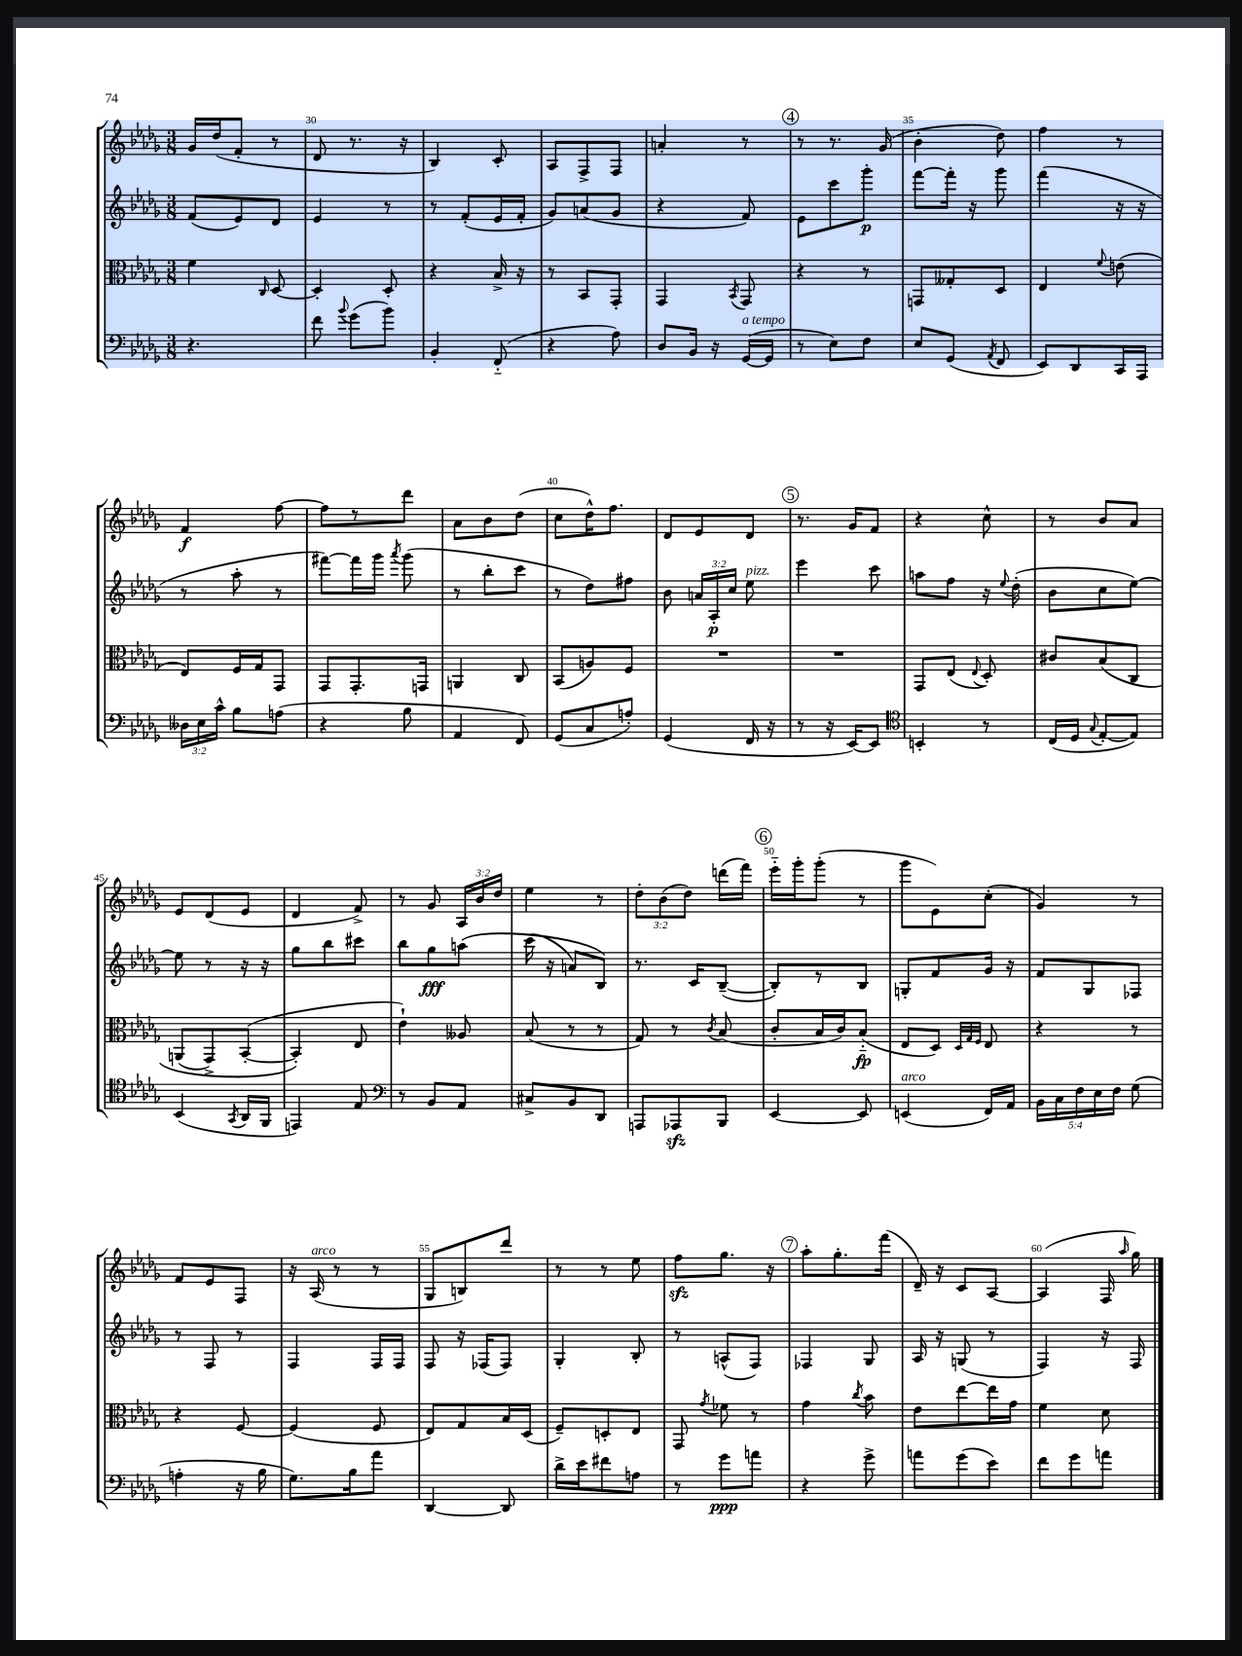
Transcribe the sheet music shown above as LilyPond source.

<<
\new StaffGroup <<
\new Staff = "s0" {
    \clef treble \key des \major \numericTimeSignature \time 3/8 \override Staff.TupletNumber.text = #tuplet-number::calc-fraction-text
    \autoBeamOff ges'16[ des''16( f'8]-. r8 |
    des'8 r8. r16 |
    bes4) c'8-. |
    aes8[ f8-> f8] |
    a'4-. r8 |
    \mark \markup { \circle "4" } r8 r8. ges'16( |
    bes'4-. des''8) |
    f''4 r8 |
    f'4\f f''8~ |
    f''8[ r8 des'''8] |
    aes'8[ bes'8 des''8]( |
    c''8[ des''16-^) f''8.] |
    des'8[ ees'8 des'8] |
    \mark \markup { \circle "5" } r8. ges'16[ f'8] |
    r4 c''8-^ |
    r8 bes'8[ aes'8] |
    ees'8[ des'8( ees'8] |
    des'4 f'8->) |
    r8 ges'8 \tuplet 3/2 { aes16[ bes'16 des''16] } |
    ees''4 r8 |
    \tuplet 3/2 { des''8[-. bes'8( des''8]) } d'''16[( f'''16]) |
    \mark \markup { \circle "6" } ees'''16[-_ ges'''16-. ges'''8]-.( r8 |
    ges'''8[ ees'8) c''8]-.( |
    ges'4) r8 |
    f'8[ ees'8 f8] |
    r16 aes16^\markup { \italic "arco" }( r8 r8 |
    ges8[ b8) des'''8] |
    r8 r8 ees''8 |
    f''8[\sfz ges''8.] r16 |
    \mark \markup { \circle "7" } aes''8[-. ges''8.-. f'''16]( |
    des'16--) r16 c'8[ aes8]~ |
    aes4( f16 \grace { aes''16 } ges''16) \bar "|." |
}
\new Staff = "s1" {
    \clef treble \key des \major \numericTimeSignature \time 3/8 \override Staff.TupletNumber.text = #tuplet-number::calc-fraction-text
    \autoBeamOff f'8[( ees'8) des'8] |
    ees'4 r8 |
    r8 f'8[-.( ees'16 f'16]-. |
    ges'8[) a'8( ges'8] |
    r4 f'8) |
    \mark \markup { \circle "4" } ees'8[ c'''8 ges'''8]-.\p |
    f'''8[~ f'''16]-. r16 ges'''8 |
    f'''4( r16 r16 |
    r8 aes''8-. r8 |
    fis'''8[~) fis'''16 ges'''16] \acciaccatura { aes'''8 } ges'''8( |
    r8 bes''8[-. c'''8] |
    r8 des''8[) fis''8] |
    bes'8 \tuplet 3/2 { a'16[ aes16-.\p c''16] } ees''8^\markup { \italic "pizz." } |
    \mark \markup { \circle "5" } ees'''4 c'''8 |
    a''8[ f''8] r16 \appoggiatura { ees''8 } des''16-.( |
    bes'8[ c''8 ees''8]~) |
    ees''8 r8 r16 r16 |
    ges''8[ bes''8 cis'''8] |
    bes''8[ ges''8\fff a''8]\( |
    c'''16( r16 a'8[) bes8]\) |
    r8. c'16[ bes8]~--( |
    \mark \markup { \circle "6" } bes8[-.) r8 bes8] |
    g8[-. f'8 ges'16] r16 |
    f'8[ ges8 fes8] |
    r8 f8 r8 |
    f4 f16[ f16] |
    f8 r16 fes16[( fes8]) |
    ges4-. bes8-. |
    r8 a8[-^( f8]) |
    \mark \markup { \circle "7" } fes4 ges8 |
    aes16 r16 g8( r8 |
    f4) r16 f16 \bar "|." |
}
\new Staff = "s2" {
    \clef alto \key des \major \numericTimeSignature \time 3/8
    \autoBeamOff f'4 \grace { c16 } des8~ |
    des4-. des8-. |
    r4 bes16-> r16 |
    r8 bes,8[ ges,8]-. |
    ges,4 \acciaccatura { bes,8 } ges,8 |
    \mark \markup { \circle "4" } r4 r8 |
    g,8[ geses8-. des8] |
    ees4 \appoggiatura { f'8 } e'8( |
    ees8[) f16 ges16 ges,8] |
    ges,8[ ges,8.-. g,16] |
    a,4 c8 |
    bes,8[( a8) f8] |
    R4. |
    \mark \markup { \circle "5" } R4. |
    ges,8[ ees8]( \appoggiatura { ees8 } des8-.) |
    cis'8[ bes8\( c8] |
    a,8[( ges,8->) bes,8]~-.( |
    bes,4-.\) ees8 |
    ees'4-!) aeses8 |
    bes8( r8 r8 |
    ges8) r8 \acciaccatura { c'8 } bes8( |
    \mark \markup { \circle "6" } c'8[-. bes16 c'16) bes8]-_\fp( |
    ees8[ des8]) \grace { des32[ ges32 f32] } ees8 |
    r4 r8 |
    r4 f8~ |
    f4( f8 |
    ees8[) ges8 bes16 des16]( |
    f8[--) d8-. ees8] |
    ges,8 \acciaccatura { ges'8 } fes'8 r8 |
    \mark \markup { \circle "7" } ges'4 \acciaccatura { c''8 } bes'8 |
    ees'8[ ees''8~ ees''16 ges'16] |
    f'4 des'8 \bar "|." |
}
\new Staff = "s3" {
    \clef bass \key des \major \numericTimeSignature \time 3/8 \override Staff.TupletNumber.text = #tuplet-number::calc-fraction-text
    \autoBeamOff r4. |
    f'8 \appoggiatura { bes'8 } ges'8[( bes'8]) |
    bes,4-. f,8-_( |
    r4 aes8) |
    des8[ bes,16] r16 ges,16[~^\markup { \italic "a tempo" }( ges,16] |
    \mark \markup { \circle "4" } r8 ees8[) f8] |
    ees8[ ges,8]( \acciaccatura { aes,8 } f,8 |
    ees,8[) des,8 c,16 aes,,16] |
    \tuplet 3/2 { deses16[ ees16 c'16]-^ } bes8[ a8]( |
    r4 bes8 |
    aes,4 f,8) |
    ges,8[( c8 a8]-.) |
    ges,4( f,16 r16 |
    \mark \markup { \circle "5" } r8 r16 ees,16[~) ees,8] |
    \clef tenor b,4-. r8 |
    c16[( des16] \appoggiatura { ges8 } ees8[~-. ees8]) |
    bes,4( \acciaccatura { ges,8 } aes,16[ f,16] |
    e,4) ees8 |
    \clef bass r8 bes,8[ aes,8] |
    cis8[-> bes,8 des,8] |
    a,,8[ aes,,8\sfz bes,,8] |
    \mark \markup { \circle "6" } ees,4~ ees,8 |
    e,4^\markup { \italic "arco" }( f,16[) aes,16] |
    \tuplet 5/4 { bes,16[ c16 f16 ees16 f16] } ges8( |
    a4-. r16 bes16 |
    ges8.[) bes16 aes'8] |
    des,4~ des,8 |
    des'16[-> ees'16 fis'8 a8] |
    r8 ges'8[\ppp a'8] |
    \mark \markup { \circle "7" } r4 ges'8-> |
    a'8[ ges'8( ees'8]) |
    f'8[ ges'8 a'8] \bar "|." |
}
>>
>>
\layout { \context { \Score currentBarNumber = #29 \override BarNumber.break-visibility = ##(#f #t #t) barNumberVisibility = #(every-nth-bar-number-visible 5) } }
